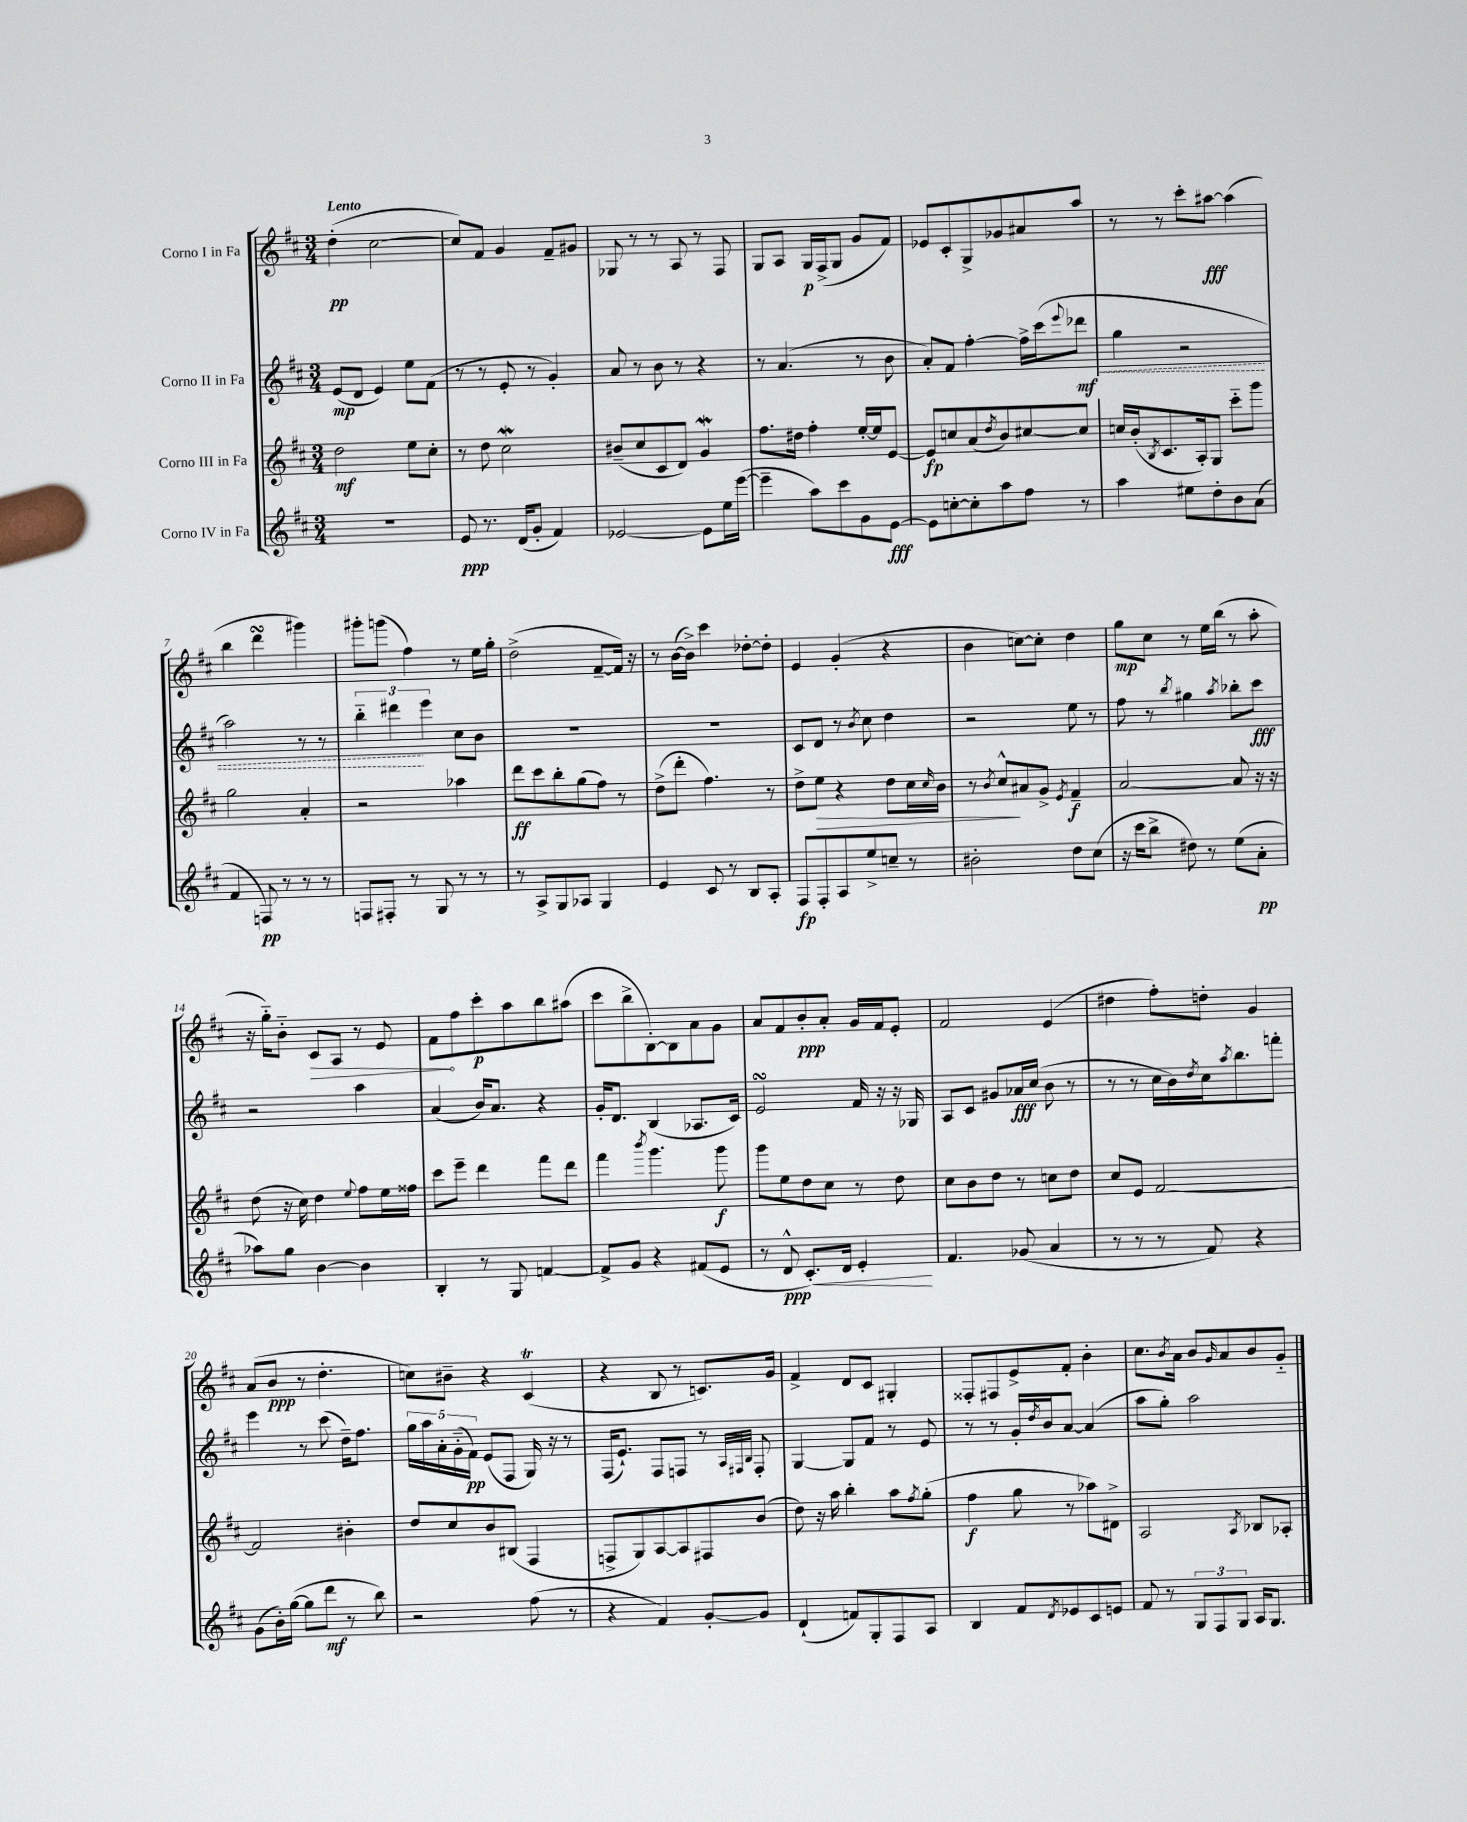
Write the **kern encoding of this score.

**kern	**kern	**kern	**kern
*staff4	*staff3	*staff2	*staff1
*clefG2	*clefG2	*clefG2	*clefG2
*k[f#c#]	*k[f#c#]	*k[f#c#]	*k[f#c#]
*M3/4	*M3/4	*M3/4	*M3/4
2.r	2dd	(8e	(4dd'
.	.	8d	.
.	.	4e)	[2cc#
.	8ee	8ee	.
.	8cc#'	(8f#	.
=	=	=	=
8e	8r	8r	8cc#])
8.r	8dd	8r	8f#
.	2cc#	8e'	4g
(16d	.	.	.
8g'	.	8r	.
4f#)	.	4g')	8f#~
.	.	.	8g#
=	=	=	=
[2e-	(8b#~	8a	8G-
.	8cc#	8r	8r
.	8c#	8b	8r
.	8d)	8r	8A
8e-]	4g	4r	8r
16ee	.	.	8F#
([16eee	.	.	.
=	=	=	=
4eee~]	8.ff#	8r	8G
.	.	(4.a	8A
.	16dd#	.	.
8aa)	4ff#'	.	16G
.	.	.	(16F#^
8ccc#	.	.	8G
8g	[16ee'	8r	8g
.	16ee]	.	.
[8e	[8e	8b	8f#)
=	=	=	=
8e]	8e]	8a')	8e-
[8cc'	8cc	8f#	8c#'
8cc']	(8a	[4ff#'	8G^
.	8qdd	.	.
8aa	8b)	.	8g-
8ff#	[8cc#	16ff#^]	8a#
.	.	(16ccc#	.
.	.	8qqeee	.
8r	8cc#]	8ddd-	8aa
=	=	=	=
4aa	16cc	4gg	8r
.	(16b'	.	.
.	8qB	.	.
.	8.c#	.	8r
8ee#	.	2r	8ccc#'
.	16A')	.	.
8dd'	8G	.	[8aa#
8b	8ccc#'~	.	(4aa#]
(8a	8ggg	.	.
=	=	=	=
4f#	2gg	2aa)	4bb
8F)	.	.	4ddd
8r	.	.	.
8r	4a'	8r	4ggg#)
8r	.	8r	.
=	=	=	=
8F	2r	6bb'~	8ggg#'
8F#'	.	.	(8ggg
.	.	6ddd#	.
8r	.	.	4ff#)
.	.	6eee	.
8G	.	.	.
8r	4aa-	8cc#	8r
8r	.	8b	16ee
.	.	.	16gg'
=	=	=	=
8r	8ddd	2.r	(2dd^
8A^	8ccc#	.	.
8G	8bb'	.	.
8A-	(8gg	.	.
4G	8ff#)	.	[8f#~
.	8r	.	16f#])
.	.	.	16r
=	=	=	=
4e	(8dd^	2.r	8r
.	8ddd'	.	([16b
.	.	.	16b^])
8c#	4.ff#)	.	4ccc#
8r	.	.	.
8B	.	.	[8dd-'
8A'	8r	.	8dd-']
=	=	=	=
8F#	8dd^	8c#	4e
8F#'	8ee	8d	.
8A	4r	8r	(4g'
.	.	8qb	.
8ee^	.	8cc#	.
8cc~	8dd	4dd	4r
8r	16cc#	.	.
.	16qqcc#	.	.
.	16b	.	.
=	=	=	=
2b#'	8r	2r	4b
.	8qb	.	.
.	8cc#^^	.	.
.	8a#	.	[8cc)
.	8g^	.	8cc']
.	8qe	.	.
8dd	4f#~	8ee	4dd
(8cc#	.	8r	.
=	=	=	=
16r	[2a	8ff#	8gg
16ccc#	.	.	.
8bb^	.	8r	8cc#
.	.	8qbb	.
8dd#)	.	4gg#	8r
8r	.	.	16ee
.	.	.	(16bb
.	.	8qaa	.
(8ee	8a]	8bb-'	8r
8a'	16r	8ccc#	8aa'
.	16r	.	.
=	=	=	=
8aa-)	(8dd	2r	16r
.	.	.	16gg'~)
8gg	16r	.	8b'~
.	16cc#)	.	.
[4b	4dd	.	8c#
.	.	.	8A
.	8qqee	.	.
4b]	8ff#	4aa	8r
.	16ee	.	8e
.	16ff##	.	.
=	=	=	=
4B'	8ccc#	(4a	8f#
.	8eee~	.	8ff#
8r	4ddd	16b)	8ccc#'
.	.	8.a	.
8G	.	.	8aa
[4f	8fff#	4r	8bb
.	8ddd	.	(8aa#
=	=	=	=
8f^]	4fff#	16g'	8ccc#
.	.	8.d	.
8g	.	.	8bb^
.	8qbbb	.	.
4r	4.ggg	(4B	[8B')
.	.	.	8B]
(8f#	.	8.A-	8a
8e	8ggg	.	8g
.	.	16c#)	.
=	=	=	=
8r	8ggg	2e	8a
8d^^	8ee	.	8f#
8.c#')	8dd	.	8b'
.	8cc#	.	8a'
16d	.	.	.
4e'	8r	16f#	16g
.	.	16r	16f#
.	8dd	16r	8e'
.	.	16G-	.
=	=	=	=
4.f#	8cc#	8A	2f#
.	8b	8c#	.
.	8dd	8g#	.
(8g-	8r	16a-	.
.	.	(16cc#	.
4a	8cc	8b	(4e
.	8dd	8r	.
=	=	=	=
8r	8cc#	8r	4dd#
8r	8e	8r	.
8r	[2f#	16cc#	8ff#')
.	.	16b)	.
.	.	8qdd	.
8f#)	.	16cc#	8dd'
.	.	8qaa	.
.	.	8.bb	.
4r	.	.	4g
.	.	8fff'	.
=	=	=	=
(8g	2f#]	4eee	(8a
16b')	.	.	8b
([16gg	.	.	.
8gg]	.	8r	8r
8ddd	.	(8ccc#	4.dd'
8r	4b#'	16dd~)	.
.	.	8.ff#	.
8bb)	.	.	.
=	=	=	=
2r	8dd	20gg	8cc)
.	.	20aa	.
.	.	20a'	.
.	8cc#	.	8b#~
.	.	(20g'~	.
.	.	20f#)	.
.	8b	(8e	4r
.	(8B#	8F#	.
(8ff#	4F#	16G)	(4c#
.	.	16r	.
8r	.	8r	.
=	=	=	=
4r	8F^	(16F#	4r
.	.	8.e`)	.
.	8G)	.	.
4f#)	[8A	8F#	8B
.	8A]	8F	8r
[8g'	8F#	8r	8.c)
.	.	32qqA	.
.	.	32qqF#	.
.	.	32qqB	.
8g]	(8b	8F#'	.
.	.	.	16g
=	=	=	=
(4d`	8dd)	[4G	4f#^
.	16r	.	.
.	16aa	.	.
8f)	4bb'	8G]	8d
8G'	.	8f#	8c#
8F#	8aa	8r	4G#'
.	8qff#	.	.
8A	(8gg'	8e	.
=	=	=	=
4B	4ff#	8r	8F##'
.	.	8r	8F#
8f#	8gg	16g'	8e^
.	.	8qdd	.
.	.	16b	.
8qd	.	.	.
8e-	8r	[8a	8f#'
8c#	8aa-)	(4a]	4b'
8e	8d#^	.	.
=	=	=	=
8f#	2A	8aa	8.cc#
8r	.	8gg')	.
.	.	.	8qb
.	.	.	16a
12G	.	2aa	8b
12F#	.	.	.
.	.	.	16qqg
.	.	.	8a
12G	.	.	.
.	8qA	.	.
16A	8B-	.	8b
8.G	.	.	.
.	8A-'	.	8g'~
==	==	==	==
*-	*-	*-	*-
